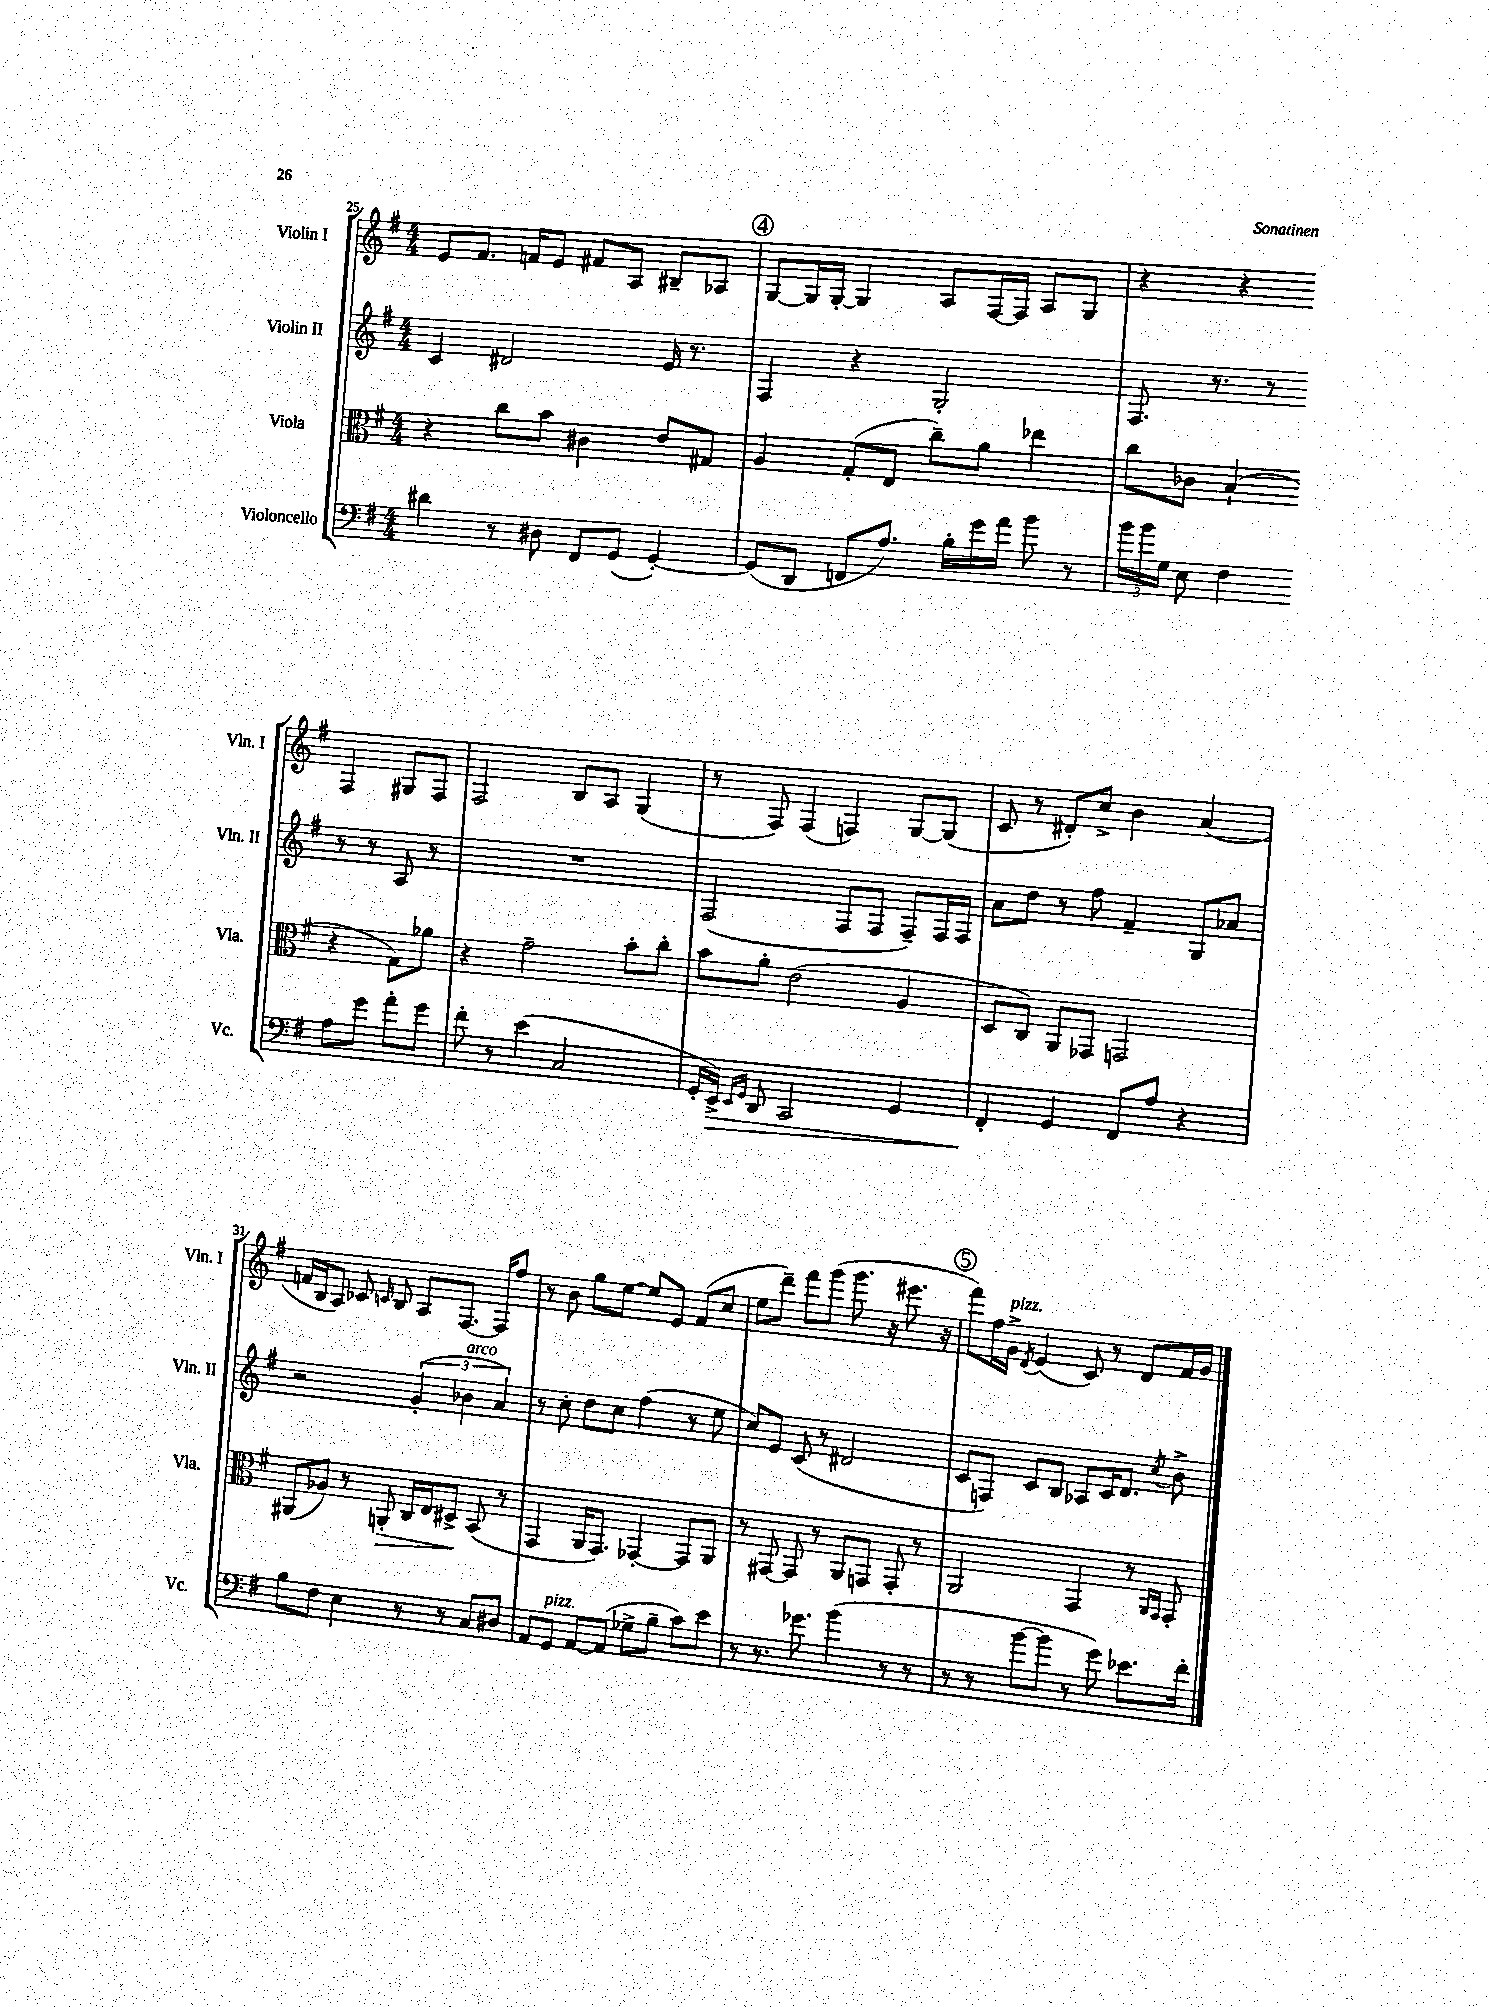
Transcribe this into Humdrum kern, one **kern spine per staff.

**kern	**dynam	**kern	**dynam	**kern	**kern
*part4	*part4	*part3	*part3	*part2	*part1
*staff4	*staff4	*staff3	*staff3	*staff2	*staff1
*I"Violoncello	*	*I"Viola	*	*I"Violin II	*I"Violin I
*I'Vc.	*	*I'Vla.	*	*I'Vln. II	*I'Vln. I
*clefF4	*	*clefC3	*	*clefG2	*clefG2
*k[f#]	*	*k[f#]	*	*k[f#]	*k[f#]
*M4/4	*	*M4/4	*	*M4/4	*M4/4
=25	=25	=25	=25	=25	=25
4d#X\	.	4r	.	4c/	8e/L
.	.	.	.	.	8.f#/J
8r	.	8cc\L	.	2d#X/	.
.	.	.	.	.	16fn/KL
8D#X\	.	8b\J	.	.	8e/J
8FF#/L	.	4c#X\	.	.	8f#X/L
(8GG/J	.	.	.	.	8A/J
[4GG'/)	.	8e/L	.	16e/	8B#X~/L
.	.	.	.	8.r	.
.	.	8G#X/J	.	.	8A-X/J
!!LO:REH:place=s1:t=4
=26	=26	=26	=26	=26	=26
(8GG/L]	.	4A/	.	4F#/	[8G/L
8DD/J	.	.	.	.	16G/L]
.	.	.	.	.	[16G'/JJ
8FFn/L	.	(8G'/L	.	4r	4G/]
8.A/J)	.	8E/J	.	.	.
.	.	8cc~\L)	.	2G'/	8A/L
16B'\LL	.	.	.	.	.
16g\	.	8a\J	.	.	[16F#/L
16a\JJ	.	.	.	.	16F#/JJ]
8b\	.	4ee-X\	.	.	8A/L
8r	.	.	.	.	8G/J
=27	=27	=27	=27	=27	=27
24b\LL	.	8cc\L	.	8.F#/	4r
24b\	.	.	.	.	.
24G\JJ	.	.	.	.	.
8E\	.	8c-X\J	.	.	.
.	.	.	.	8.r	.
4F#\	.	(4B`/	.	.	4r
.	.	.	.	8r	.
8A\L	.	4r	.	8r	4F#/
8g\J	.	.	.	8r	.
8a'\L	.	8G\L)	.	8A/	8G#X/L
8g\J	.	8a-X\J	.	8r	8F#/J
!!LO:LB:g=z
=28	=28	=28	=28	=28	=28
8f#'\	.	4r	.	1r	2F#/
8r	.	.	.	.	.
(4e\	.	2g~\	.	.	.
2C/	.	.	.	.	8B/L
.	.	.	.	.	8A/J
.	.	8b'\L	.	.	(4G/
.	.	8cc'\J	.	.	.
=29	=29	=29	=29	=29	=29
16GG'/LL	.	8b\L	.	(2F#/	8r
!	!LO:HP:b	!	!	!	!
16EE^/JJ)	>	.	.	.	.
16qqEE/LL	.	.	.	.	.
16qqGG/JJ	.	.	.	.	.
8DD/	.	8a'\J	.	.	8F#/)
2CC/	.	(2e\	.	.	(4F#/
.	.	.	.	8F#/L	4Fn/)
.	.	.	.	8F#/J	.
4GG/	.	4A/	.	8F#~/L)	[8G/L
.	.	.	.	16F#/L	(8G/J]
.	.	.	.	16F#/JJ	.
=30	=30	=30	=30	=30	=30
4FF#'/	.	8D/L	.	8a\L	8c/
.	.	8C/J)	.	8dd\J	8r
4GG/	]	8AA/L	.	8r	8d#X'/L)
.	.	8GG-X/J	.	8ff#\	8cc^/J
8FF#/L	.	2GGn/	.	4f#~/	4b\
8A/J	.	.	.	.	.
4r	.	.	.	8G/L	(4a/
.	.	.	.	8a-X/J	.
!!LO:LB:g=z
=31	=31	=31	=31	=31	=31
8B\L	.	(8AA#X/L	.	2r	16fn/LL
.	.	.	.	.	16B/J
8F#\J	.	8A-X/J)	.	.	8A/J)
4E\	.	8r	.	.	8c-X/
.	.	.	.	.	16qqcn/
!	!	!	!LO:HP:b	!	!
.	.	8AAn'/	>	.	8B/
8r	.	16C/LL	.	(6g'/	8A/L
.	.	16E/J	.	.	.
8r	.	8D#X^/J	.	.	[8.F#/J
!	!	!	!	!LO:TX:a:i:t=arco	!
.	.	.	.	6b-X\	.
8C/L	.	(8BB/	]	.	.
.	.	.	.	.	16F#/KL]
.	.	.	.	6a/)	.
8D#X/J	.	8r	.	.	8ff#/J
=32	=32	=32	=32	=32	=32
8AA/L	.	4GG/	.	8r	8r
!LO:TX:a:i:t=pizz.	!	!	!	!	!
8GG/J	.	.	.	8cc'\	8b\
[8AA/L	.	16AA/KL	.	8dd\L	8gg\L
.	.	8.GG/J)	.	.	.
(8AA/J]	.	.	.	8cc\J	[8ee\J
8G-X^\L	.	[4GG-X'/	.	(4ff#\	8ee/L]
8B~\J	.	.	.	.	8e/J
8c\L)	.	8GG-/L]	.	8r	(8f#/L
8e\J	.	8AA/J	.	8ee\	8cc/J
=33	=33	=33	=33	=33	=33
8r	.	8r	.	8cc/L)	8ee\L
8.r	.	[8GG#X/	.	8e/J	8ddd~\J)
.	.	8GG#/]	.	(8c/	8fff#\L
8.g-X\	.	.	.	.	.
.	.	8r	.	8r	(8ggg\J
(4b\	.	8AA/L	.	2d#X/	8.ggg\
.	.	8GGn/J	.	.	.
.	.	.	.	.	16r
8r	.	8GG'/	.	.	8.eee#X\
8r	.	8r	.	.	.
.	.	.	.	.	16r
!!LO:REH:place=s1:t=5
=34	=34	=34	=34	=34	=34
8r	.	2AA/	.	8c/L	8fff#\L)
8r	.	.	.	8Fn/J)	16ff#\L
!	!	!	!	!	!LO:TX:a:i:t=pizz.
.	.	.	.	.	16g^\JJ
.	.	.	.	.	8qd/
[8b\L	.	.	.	8c/L	(4e/
8b\J]	.	.	.	8B/J	.
8r	.	4GG/	.	8A-X/L	8c/)
8g\)	.	.	.	16c/K	8r
.	.	.	.	8.d/J	.
8.e-X\L	.	8r	.	.	8d/L
.	.	16qqAA/LL	.	.	.
.	.	16qqGG/JJ	.	8qcc/	.
.	.	8GG'/	.	8b^\	16f#/L
16f#'\Jk	.	.	.	.	16g/JJ
==	==	==	==	==	==
*-	*-	*-	*-	*-	*-
